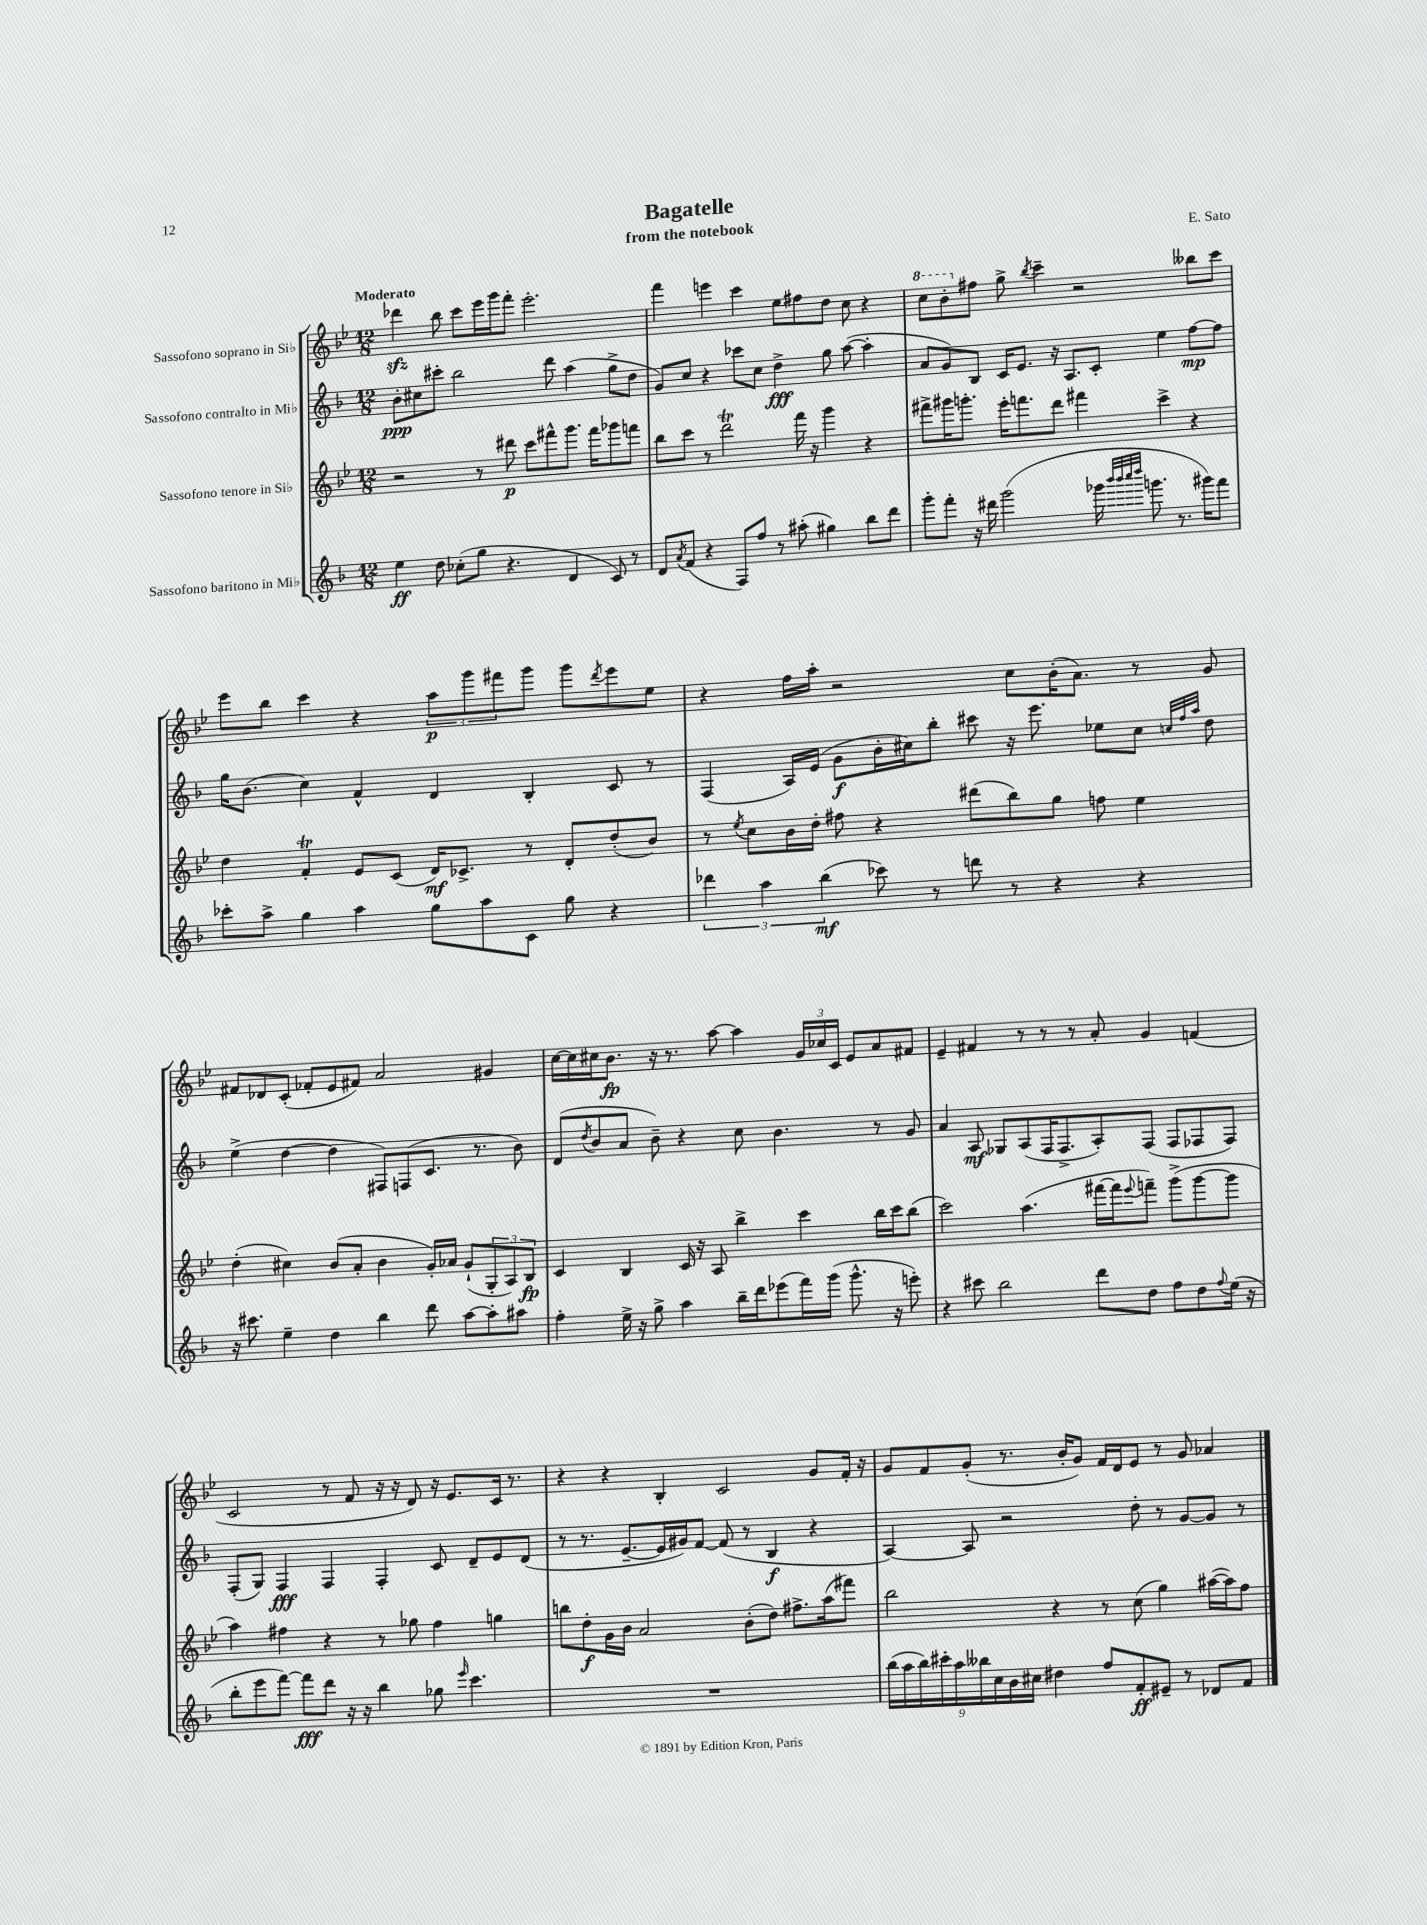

**kern	**kern	**kern	**kern
*staff4	*staff3	*staff2	*staff1
*clefG2	*clefG2	*clefG2	*clefG2
*k[b-]	*k[b-e-]	*k[b-]	*k[b-e-]
*M12/8	*M12/8	*M12/8	*M12/8
4ee\	2r	8b-'\L	4ddd-\
.	.	8cc#\	.
8dd\	.	8ccc#'\J	8bb-\
(8cc-'\L	.	2bb-\	8ccc\L
8gg\J	8r	.	16eee-\L
.	.	.	16ggg\J
4.r	8ddd#\	.	8fff'\J
.	8ccc\L	.	2.eee-'\
.	8fff#^^\	8ddd\	.
4d/	8.ggg\J	(4aa\	.
.	16fff#\LK	.	.
8c/)	8ggg-\	8gg^\L	.
8r	8fff\J	8dd\J	.
=	=	=	=
8d/L	8bb-\L	8g/L)	4fff\
8qa/	.	.	.
(8f/J	8ccc\J	8cc/J	.
4r	8r	4r	4eee\
.	2ddd\	.	.
8F/L)	.	8ccc-\L	4ccc\
8ff/J	.	8cc\J	.
8r	.	4dd^\	8ee-\L
(8aa#'\	16fff\	.	8ff#\
.	16r	.	.
4gg#\)	4ggg\	8gg\	8dd\J
.	.	([8aa\	8cc\
8bb-\L	4r	4aa'\]	4r
8ddd\J	.	.	.
=	=	=	=
8ggg'\L	8fff#^\L	8a/L	8ccc\L
8fff'\J	16ggg#\K	8g/)	8bb-'\
.	8.ggg'\J	.	.
16r	.	8B-/J	8ff#\J
16ddd#\	.	.	.
(2ggg\	16eee-'\LK	16c/LK	8gg^\
.	8.fff\	8.e/J	.
.	.	.	8qbb-/
.	.	.	4ccc~\
.	8ddd\J	16r	.
.	.	8.A/L	.
.	4fff#\	.	2r
16ggg-\	.	8c'/J	.
32qqbbb-/LLL	.	.	.
32qqbbb-/	.	.	.
32qqcccc/	.	.	.
32qqdddd/JJJ	.	.	.
8.ggg\	.	.	.
.	4ccc^\	4ee\	.
8.r	.	.	.
.	4r	[8ff\L	8bb--\L
16ggg#\LK)	.	.	.
8fff\J	.	8ff\]J	8ccc\J
=	=	=	=
8ccc-'\L	4dd\	16gg\LK	8eee-\L
.	.	(8.b-\J	.
8aa^\J	.	.	8bb-\J
4gg\	4f'/	4cc\)	4ccc\
4aa\	8e-/L	4f^^/	4r
.	(8c/J	.	.
8gg\L	16d/LK)	4d/	12aa\L
.	8.c-^/J	.	.
.	.	.	12ggg\
8aa\	.	.	.
.	.	.	12fff#\
8c\J	8r	4B-'/	8ggg\J
8gg\	8d'/L	.	8ggg\L
.	.	.	8qddd/
4r	(8dd'/	8c/	8eee-\
.	8b-/J)	8r	8ee-\J
=	=	=	=
6ddd-\	8r	(4F/	4r
.	8qee-/	.	.
.	8cc\L	.	.
6aa\	.	.	.
.	16b-\L	16A/LL)	16ff\LL
.	16dd'\JJ	(16e/JJ	16aa'\JJ
(6bb-\	.	.	.
.	8ff#\	8g\L	2r
8ccc-\)	4r	16b-'\L	.
.	.	16cc#\J)	.
8r	.	8bb-'\J	.
8ddd\	(8ddd#\L	8ccc#\	.
8r	8bb-\)	16r	8cc\L
.	.	8.eee\	.
4r	8gg\J	.	(16b-'\K
.	.	.	8.a\J)
.	8ff\	8ee-\L	.
4r	4ee-\	8cc#\J	8r
.	.	32qqcc/LLL	.
.	.	32qqff/	.
.	.	32qqaa/JJJ	.
.	.	8dd\	8g/
=	=	=	=
16r	(4dd'\	(4ee^\	8f#/L
8.ccc#\	.	.	.
.	.	.	8d-/
4ee~\	4cc#\)	[4dd\	(8c'/J
.	.	.	8f-'/L
4dd\	(8b-/L	4dd\]	8e-/
.	8a'/J	.	8f#/J)
4bb-\	4b-\	8F#/L)	2a/
.	.	(8F/	.
8ddd\	16g'/LL)	8.c/J	.
.	16a-/JJ	.	.
[8aa\L	(8g`/L	.	.
.	.	8.r	.
8aa'\]	12G'/	.	4g#/
.	12A/)	.	.
8aa#\J	.	8b-\)	.
.	12B-/J	.	.
=	=	=	=
4ff'\	4c/	(8d/L	[16cc\LL
.	.	.	16cc\]
.	.	8qdd/	.
.	.	8b-/	16cc#\J
.	.	.	8.b-\J
16ee^\	4B-/	8a/J	.
16r	.	.	.
8gg^\	.	8b-~\)	16r
.	.	.	8.r
4aa\	16c/	4r	.
.	16r	.	.
.	8A/	.	[8aa\
16bb-~\LL	4bb-^\	8cc\	4aa\]
16ddd\J	.	.	.
(8eee-\	.	4.b-\	.
16fff\L)	4ccc\	.	24g/LL
.	.	.	24cc-/
(16ggg\JJ	.	.	.
.	.	.	24c/JJ
8.ggg^^\	.	.	8e-/L
.	16bb-\LL	8r	8a/
16r	16ccc\J	.	.
8eee'\)	(8bb-\J	8g/	8f#/J
=	=	=	=
4r	2ccc\)	4a/	4e-~/
8ccc#\	.	8A/	4f#/
2bb-\	.	8G-/L	.
.	(4.aa\	(8A/	8r
.	.	16F/K	8r
.	.	8.F^/	.
.	.	.	8r
8ddd\L	[16fff#\LL	8A'/)	8a'/
.	16fff#\]J	.	.
.	8qqeee-/	.	.
8dd\J	8fff~\J)	(8F/J	4g/
8ff\L	(8ggg^\L	8F/L	.
8dd\	[8ggg\	8F-/	(4f/
8qqff/	.	.	.
(16ee\Jk	8ggg\]J	8F-/J)	.
16r	.	.	.
=	=	=	=
8bb-'\L	4aa\)	(8F'/L	2c/
8eee\	.	8G/J)	.
[8fff\J)	4ff#\	4F/	.
8fff\]L	.	.	.
8ddd\J	4r	4F/	8r
16r	.	.	8f/
16r	.	.	.
4bb-\	8r	4F'/	16r
.	.	.	16r
.	8gg-\	.	8d/)
8gg-\	4ff#\	8c/	16r
.	.	.	8.e-/L
16qqeee/	.	.	.
4.ccc\	.	8d~/L	.
.	4gg\	8e/	16c/Jk
.	.	.	8.r
.	.	(8d/J	.
=	=	=	=
1.r	8bb\L	8r	4r
.	8dd'\	8.r	.
.	16g\L	.	4r
.	16b-\JJ	[8.e~/L	.
.	2a/	.	.
.	.	16e/]L	4B-'/
.	.	16g#/J)	.
.	.	[8f/J	.
.	.	(8f/]	2c/
.	(8b-'\L	8r	.
.	8dd\J)	4B-/	.
.	8.ff#^\L	.	.
.	.	4r	8g/L
.	(16aa\k	.	.
.	8fff#\J)	.	16f'/Jk
.	.	.	16r
=	=	=	=
(18bb-\LL	2bb-\	[4A/)	8g/L
18aa\	.	.	.
18bb-\)	.	.	.
.	.	.	8f/
18ccc#'\	.	.	.
18aa\	.	.	.
.	.	8A/]	(8g'/J
18bb--\	.	.	.
18cc\	.	.	.
.	.	2r	8.r
18b-\	.	.	.
18cc#\JJ	.	.	.
4dd#\	4r	.	.
.	.	.	16b-'/LK
.	.	.	8g/J)
8ff/L	8r	.	16f/LL
.	.	.	16d/J
8f'/	(8cc\	8dd'\	8e-/J
8e#~/J	4gg\)	8r	8r
8r	.	[8g/L	8g/
8d-/L	([16aa#\LL	8g/]J	4a-/
.	16aa#\]J)	.	.
8f/J	8ff\J	8r	.
==	==	==	==
*-	*-	*-	*-
